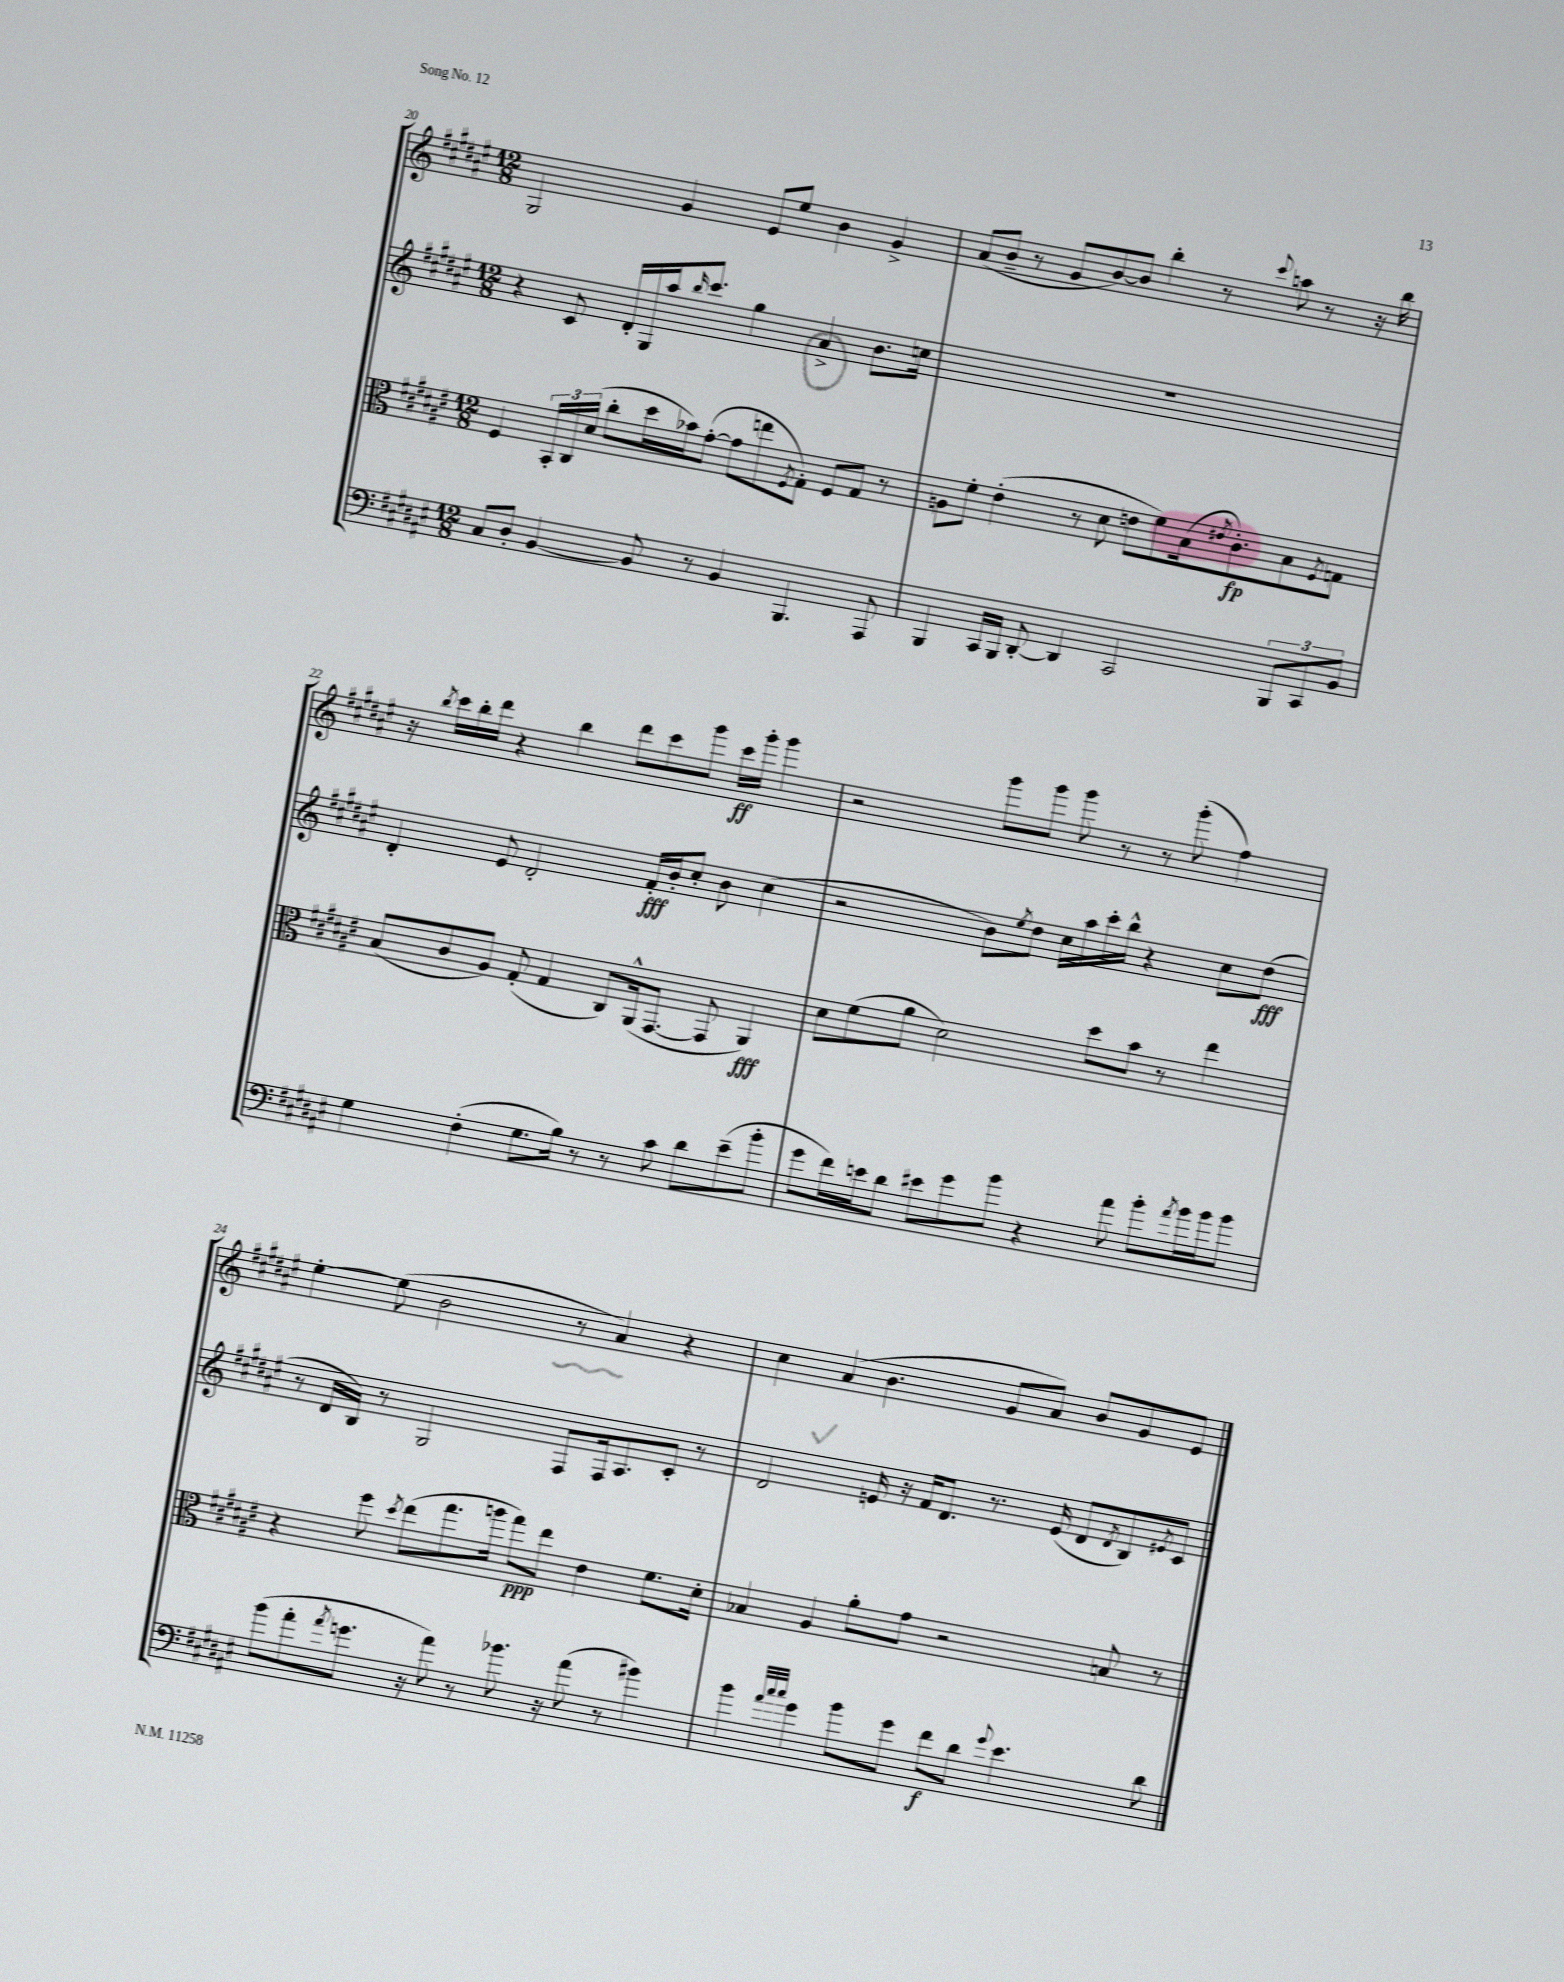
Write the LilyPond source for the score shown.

<<
\new StaffGroup <<
\new Staff = "s0" {
    \clef treble \key fis \major \numericTimeSignature \time 12/8
    gis2 gis'4 eis'8 eis''8 b'4 gis'4-> |
    ais'8( b'8-- r8 gis'8 b'8~) b'8 b''4-. r8 \appoggiatura { cis'''8 } a''8 r8 r16 b''16 |
    r16 \acciaccatura { b''8 } cis'''16 b''16-. dis'''16 r4 b''4 dis'''8 cis'''8 gis'''8 cis'''16\ff gis'''16-. gis'''4 |
    r2 gis'''8 gis'''8 gis'''8 r8 r8 gis'''8-.( fis''4) |
    eis''4~-. eis''8( b'2 r8 ais'4) r4 |
    cis''4 ais'4( b'4. gis'8 ais'8) b'8 gis'8 eis'8 \bar "|." |
}
\new Staff = "s1" {
    \clef treble \key fis \major \numericTimeSignature \time 12/8
    r4 cis'8 dis'16-. gis16 ais''16 \grace { b''16 } cis'''8. gis''4 ais'4-> b'8. c''16 |
    R1. |
    dis'4-. eis'8 dis'2-. fis'16-.\fff b'16-. cis''8-. b'8 cis''4( |
    r2 b'8) \acciaccatura { eis''8 } dis''8 cis''16 ais''16 cis'''16-. b''16-^ r4 cis''8 dis''8\fff( |
    r8 dis'16 b16) r8 gis2 fis8 fis16 ais8. cis'8-. r8 |
    dis'2 e'16 r16 fis'16 dis'8. r8. e'16( dis'8 \acciaccatura { dis'8 } b8) \acciaccatura { eis'8 } cis'8 \bar "|." |
}
\new Staff = "s2" {
    \clef alto \key fis \major \numericTimeSignature \time 12/8
    fis4 \tuplet 3/2 { b,16-. cis16 dis'16( } cis''8-. dis''16 bes'16) gis'8~-.( gis'8 e''8 \acciaccatura { fis8 } gis8-.) fis8 gis8 r8 |
    a8 fis'8-. eis'4-.( r8 dis'8 e'8 fis'8) b16( \acciaccatura { eis'8 } cis'8.-.\fp) b8 \acciaccatura { fis8 } g8 |
    b8( cis'8 ais8) gis8-.( gis4 cis8) ais,16-^( gis,8.~ gis,8 ais,4\fff) |
    dis'8 fis'8( ais'8 dis'2) dis''8 b'8 r8 eis''4 |
    r4 fis''8 \acciaccatura { dis''8 } eis''8( gis''8. a''16 gis''8\ppp) eis''8 eis'4 fis'8. dis'16-. |
    bes4 ais4 ais'8-. gis'8 r2 b8 r8 \bar "|." |
}
\new Staff = "s3" {
    \clef bass \key fis \major \numericTimeSignature \time 12/8
    cis8 dis8-. b,4~ b,8 r8 b,4 b,,4. ais,,8 |
    b,,4 cis,16 b,,16 dis,8~-. dis,4 cis,2 \tuplet 3/2 { b,,8 cis,8 b,8 } |
    gis4 fis4-.( gis8. b16) r8 r8 cis'8 dis'8 eis'8--( b'8-. |
    gis'8 fis'16) e'16 dis'8 eis'8 gis'8 b'8 r4 ais'8 b'8-. \acciaccatura { ais'8 } b'16 b'16 b'8 |
    b'8( ais'8-. \acciaccatura { ais'8 } g'8. r16 ais'8) r8 bes'8. r16 ais'8( r8 bis'4) |
    b'4 \grace { ais'32 cis''32 cis''32 } gis'4 b'8 gis'8 fis'8\f dis'8 \appoggiatura { gis'8 } eis'4. dis'8 \bar "|." |
}
>>
>>
\layout { \context { \Score currentBarNumber = #20 } }
